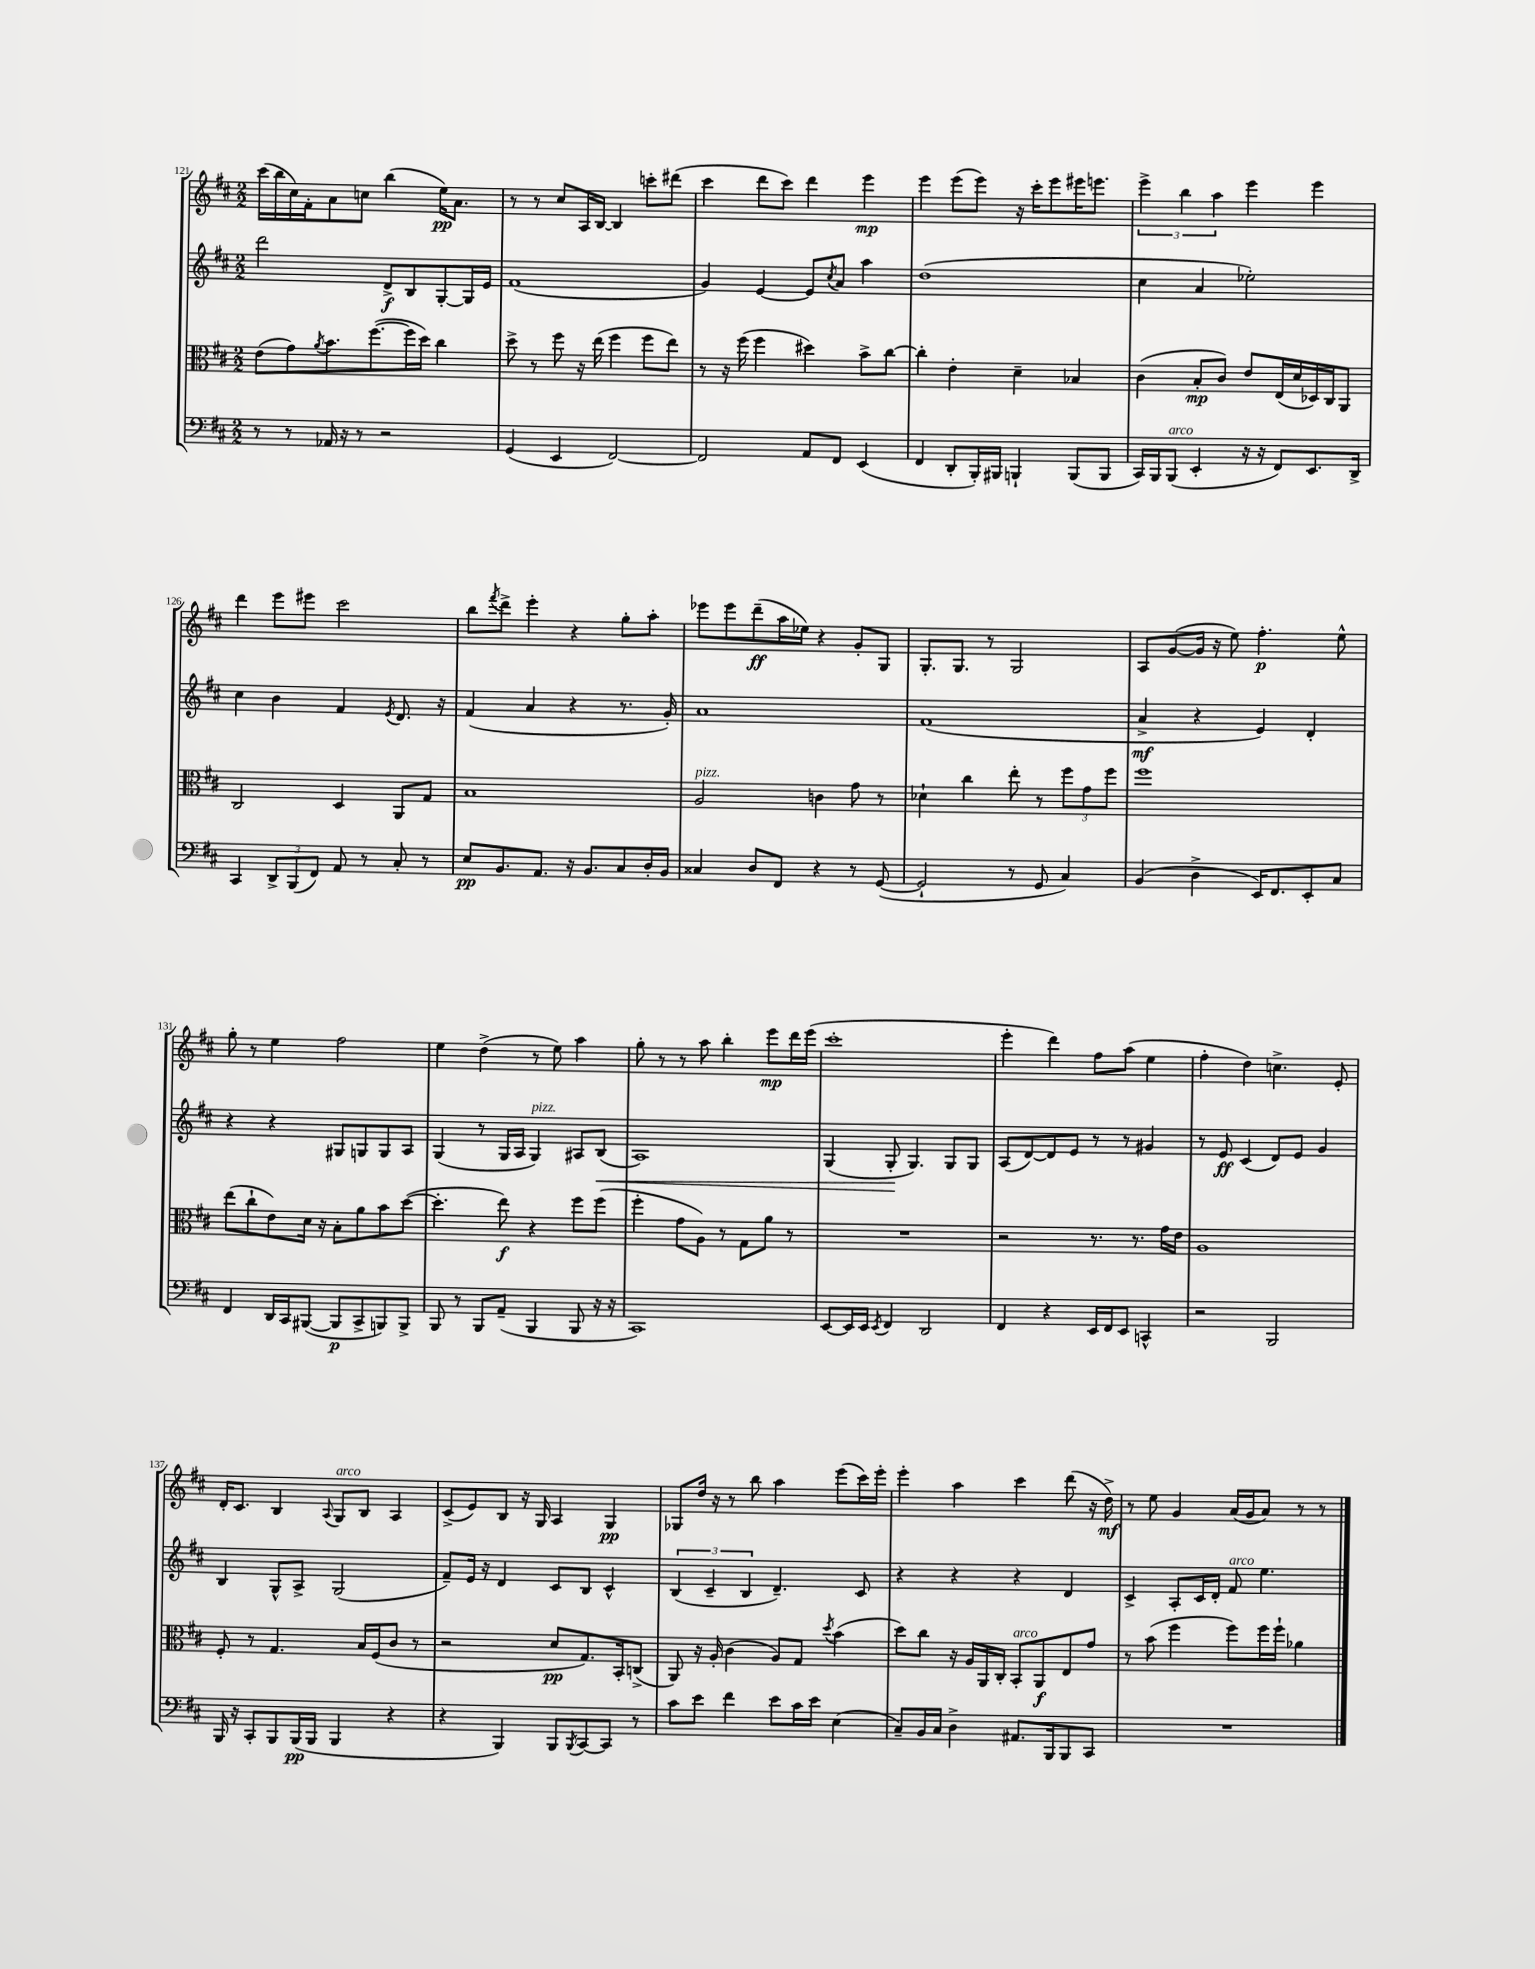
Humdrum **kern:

**kern	**kern	**kern	**kern
*staff4	*staff3	*staff2	*staff1
*clefF4	*clefC3	*clefG2	*clefG2
*k[f#c#]	*k[f#c#]	*k[f#c#]	*k[f#c#]
*M2/2	*M2/2	*M2/2	*M2/2
8r	(8e	2ddd	(16ccc#
.	.	.	16bb
8r	8g)	.	16cc#)
.	.	.	16f#'
.	8qa	.	.
16AA-	8.b	.	8a
16r	.	.	.
8r	.	.	8cc
.	([8.ff#	.	.
2r	.	8d^	(4bb
.	16ff#]	8B	.
.	16dd)	.	.
.	4cc#	[8G'	16ee)
.	.	.	8.a
.	.	16G]	.
.	.	16e	.
=	=	=	=
(4GG	8dd^	(1f#	8r
.	8r	.	8r
4EE	8ff#	.	8cc#
.	16r	.	16A
.	(16ee	.	[16B
[2FF#)	4ff#	.	4B]
.	8ff#	.	8ccc'
.	8ee)	.	(8ddd#
=	=	=	=
2FF#]	8r	4g)	4ccc#
.	16r	.	.
.	(16ff#	.	.
.	4ff#	[4e	8ddd
.	.	.	8ccc#)
8AA	4dd#)	8e]	4ddd
.	.	8qcc#	.
8FF#	.	8a	.
(4EE	8b^	4aa	4eee
.	[8cc#	.	.
=	=	=	=
4FF#	4cc#']	(1dd	4eee
8DD'	4e'	.	(8eee
16BBB')	.	.	8eee)
16BBB#	.	.	.
4BBB`	4d~	.	16r
.	.	.	16ccc#'
.	.	.	8eee
(8BBB	4B-	.	16eee#
.	.	.	8.eee
8BBB	.	.	.
=	=	=	=
16CC#)	(4c#	4cc#	6eee^
16BBB	.	.	.
(8BBB	.	.	.
.	.	.	6bb
4EE'	8B'	4a	.
.	.	.	6aa
.	8c#)	.	.
16r	8e	2ee-')	4eee
16r	.	.	.
8FF#)	(16E	.	.
.	16d	.	.
8.EE	16D-)	.	4eee
.	16C#	.	.
.	8AA	.	.
16DD^	.	.	.
=	=	=	=
4CC#	2C#	4cc#	4ddd
12DD^	.	4b	8eee
(12BBB	.	.	.
.	.	.	8eee#
12FF#)	.	.	.
8AA	4D	4f#	2ccc#
8r	.	.	.
.	.	8qe	.
8C#'	8AA	8.d	.
8r	8G	.	.
.	.	16r	.
=	=	=	=
8E	1B	(4f#	8bb
.	.	.	8qfff#
8.BB	.	.	8ddd^
.	.	4a	4eee'
8.AA	.	.	.
16r	.	4r	4r
8.BB	.	.	.
8C#	.	8.r	8gg'
16D'	.	.	8aa'
16BB	.	16g')	.
=	=	=	=
4C##	2A	1a	8eee-
.	.	.	8eee-
8D	.	.	(8ddd~
8FF#	.	.	16aa
.	.	.	16ee-)
4r	4c	.	4r
8r	8g	.	8g'
([8GG	8r	.	8G
=	=	=	=
2GG`]	4d-`	(1f#	8.G'
.	.	.	8.G
.	4cc#	.	.
.	.	.	8r
8r	8ee'	.	2G
8GG	8r	.	.
4C#)	12ff#	.	.
.	12g	.	.
.	12ff#	.	.
=	=	=	=
(4BB	1ff#	4a^	8A
.	.	.	([8g
4D^	.	4r	16g]
.	.	.	16r
.	.	.	8ee)
16EE)	.	4e)	4.ff#'
8.FF#	.	.	.
8EE'	.	4d'	.
8C#	.	.	8ee^^
=	=	=	=
4FF#	(8ee	4r	8gg'
.	8cc#`	.	8r
16DD	8e)	4r	4ee
16CC#	.	.	.
([8BBB#	16d	.	.
.	16r	.	.
8BBB#]	8B'	8G#	2ff#
8CC#^	8a	8G	.
8BBB)	8b	8G	.
8BBB^	([8dd	8A	.
=	=	=	=
8BBB	4.dd']	(4G	4ee
8r	.	.	.
8BBB	.	8r	(4dd^
(8AA~	8ee)	16G	.
.	.	16A	.
4BBB	4r	4G)	8r
.	.	.	8ee)
8BBB	8ff#	8A#	4aa
16r	(8ff#	(8B	.
16r	.	.	.
=	=	=	=
1CC#)	4ff#'	1A)	8gg'
.	.	.	8r
.	8g	.	8r
.	8A)	.	8aa
.	8r	.	4bb'
.	8G	.	.
.	8a	.	8eee
.	8r	.	16ddd
.	.	.	(16eee
=	=	=	=
[8EE	1r	(4G	1ccc#'
16EE]	.	.	.
16EE	.	.	.
8qEE	.	.	.
4FF#	.	8G'	.
.	.	4.G)	.
2DD	.	.	.
.	.	8G	.
.	.	8G	.
=	=	=	=
4FF#	2r	(8A	4eee'
.	.	[8d)	.
4r	.	8d]	4ddd)
.	.	8e	.
16EE	8.r	8r	8ff#
16FF#	.	.	.
8EE	.	8r	(8aa
.	8.r	.	.
4CC^^	.	4g#	4ee
.	16g	.	.
.	16e	.	.
=	=	=	=
2r	1A	8r	4ff#'
.	.	8e	.
.	.	(4c#	4dd)
2BBB	.	8d)	4.cc^
.	.	8e	.
.	.	4g	.
.	.	.	8e'
=	=	=	=
16BBB	8F#'	4B	16d'
16r	.	.	8.c#
8CC#'	8r	.	.
8BBB	4.G	8G^^	4B
(16BBB	.	8A^	.
16BBB	.	.	.
.	.	.	8qqA
4BBB	.	(2G	8G
.	16B	.	8B
.	(16F#	.	.
4r	8c#	.	4A
.	8r	.	.
=	=	=	=
4r	2r	8f#~)	(8c#^
.	.	16e	8e)
.	.	16r	.
4BBB)	.	4d	8B
.	.	.	16r
.	.	.	16G
8BBB	8d	8c#	4A
8qBBB	.	.	.
[8CC#	8.G)	8B	.
8CC#]	.	4c#^^	4G
.	16BB'	.	.
8r	(8C^	.	.
=	=	=	=
8c#	8AA)	(6B	8G-
8e	16r	.	16dd
.	.	6c#~	.
.	16A'	.	16r
4f#	(4c#	.	8r
.	.	6B	.
.	.	.	8bb
8e	8A)	4.d~)	4aa
16c#	8G	.	.
16e	.	.	.
.	8qdd	.	.
(4E	(4b	.	(8eee
.	.	8c#	16ccc#)
.	.	.	16eee'
=	=	=	=
8C#~)	8dd)	4r	4eee'
16BB	8cc#	.	.
16C#	.	.	.
4D^	16r	4r	4aa
.	16A	.	.
.	16AA	.	.
.	16C#'	.	.
8.AA#	8BB'	4r	4ccc#
.	8AA	.	.
16BBB	.	.	.
8BBB	8E	4d	(8ddd
8CC#	8g	.	16r
.	.	.	16dd^)
=	=	=	=
1r	8r	4c#^	8r
.	(8b	.	8ee
.	4ff#	8A'	4g
.	.	16c#	.
.	.	16d'	.
.	8ff#)	8f#	(16a
.	.	.	16g
.	16ff#	4.ee	8a)
.	16ff#`	.	.
.	4a-	.	8r
.	.	.	8r
==	==	==	==
*-	*-	*-	*-
